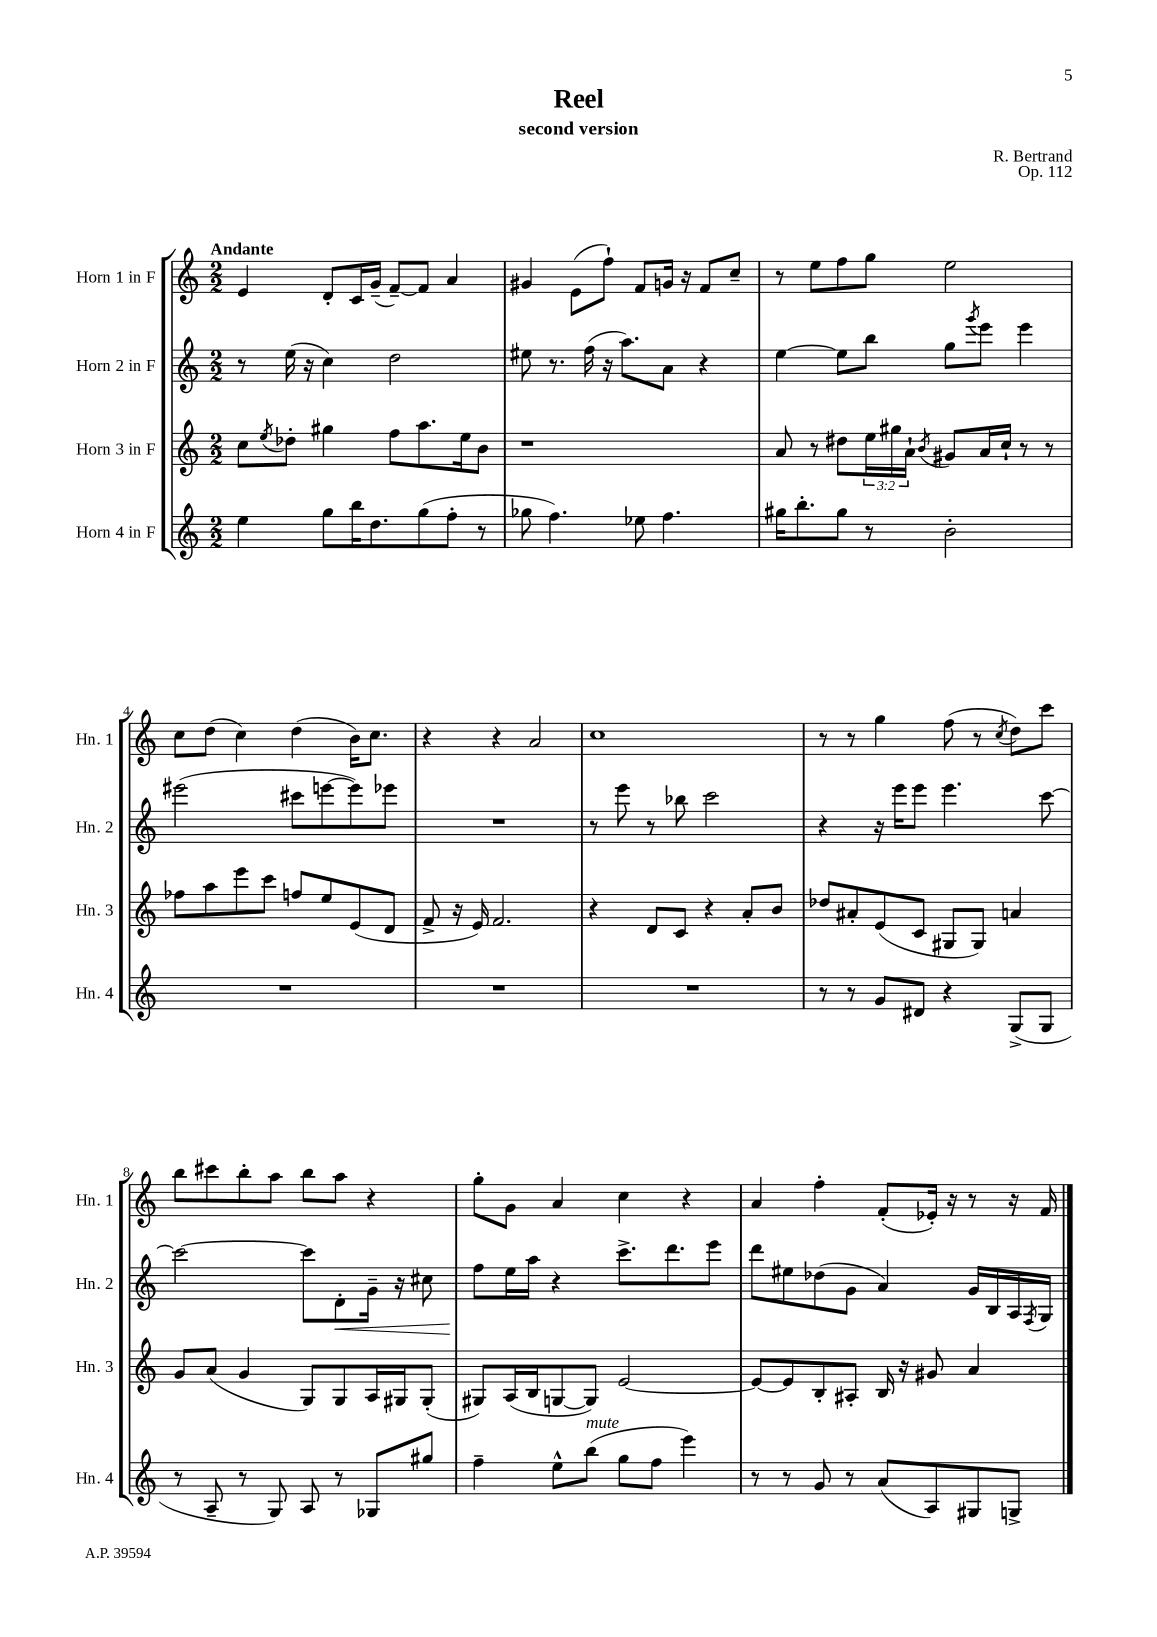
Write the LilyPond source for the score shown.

\header { title = "Reel" composer = "R. Bertrand" subtitle = "second version" opus = "Op. 112" }
<<
\new StaffGroup <<
\new Staff = "s0" \with { instrumentName = "Horn 1 in F" shortInstrumentName = "Hn. 1" } {
    \clef treble \key c \major \numericTimeSignature \time 2/2 \tempo "Andante"
    e'4 d'8-. c'16 g'16--( f'8~--) f'8 a'4 |
    gis'4 e'8( f''8-!) f'8 g'16 r16 f'8 c''8-- |
    r8 e''8 f''8 g''8 e''2 |
    c''8 d''8( c''4) d''4( b'16) c''8. |
    r4 r4 a'2 |
    c''1 |
    r8 r8 g''4 f''8( r8 \acciaccatura { c''8 } d''8) c'''8 |
    b''8 cis'''8 b''8-. a''8 b''8 a''8 r4 |
    g''8-. g'8 a'4 c''4 r4 |
    a'4 f''4-. f'8-.( ees'16-.) r16 r8 r16 f'16 \bar "|." |
}
\new Staff = "s1" \with { instrumentName = "Horn 2 in F" shortInstrumentName = "Hn. 2" } {
    \clef treble \key c \major \numericTimeSignature \time 2/2
    r8 e''16( r16 c''4) d''2 |
    eis''8 r8. f''16( r16 a''8.) a'8 r4 |
    e''4~ e''8 b''8 g''8 \acciaccatura { g'''8 } e'''8 e'''4 |
    eis'''2( cis'''8 e'''8~ e'''8) ees'''8 |
    R1 |
    r8 e'''8 r8 bes''8 c'''2 |
    r4 r16 e'''16 e'''8 e'''4. c'''8~ |
    c'''2~ c'''8 d'8-.\< g'16-- r16 cis''8 |
    f''8\! e''16 a''16 r4 c'''8.-> d'''8. e'''8 |
    d'''8 eis''8 des''8( g'8 a'4) g'16 b16 a16 \acciaccatura { f8 } g16 \bar "|." |
}
\new Staff = "s2" \with { instrumentName = "Horn 3 in F" shortInstrumentName = "Hn. 3" } {
    \clef treble \key c \major \numericTimeSignature \time 2/2 \override Staff.TupletNumber.text = #tuplet-number::calc-fraction-text
    c''8 \acciaccatura { e''8 } des''8-. gis''4 f''8 a''8. e''16 b'8 |
    r1 |
    a'8 r8 dis''8 \tuplet 3/2 { e''16 gis''16 a'16-! } \acciaccatura { b'8 } gis'8 a'16 c''16-! r8 r8 |
    fes''8 a''8 e'''8 c'''8 f''8 e''8 e'8( d'8 |
    f'8-> r16 e'16) f'2. |
    r4 d'8 c'8 r4 a'8-. b'8 |
    des''8 ais'8-. e'8( c'8 gis8 gis8) a'4 |
    g'8 a'8( g'4 g8) g8 a16 gis16 gis8-.( |
    gis8) a16( b16 g8~ g8) e'2~ |
    e'8~ e'8 b8-. ais8-. b16 r16 gis'8 a'4 \bar "|." |
}
\new Staff = "s3" \with { instrumentName = "Horn 4 in F" shortInstrumentName = "Hn. 4" } {
    \clef treble \key c \major \numericTimeSignature \time 2/2
    e''4 g''8 b''16 d''8. g''8( f''8-. r8 |
    ges''8 f''4.) ees''8 f''4. |
    gis''16 b''8.-. gis''8 r8 b'2-. |
    R1 |
    R1 |
    R1 |
    r8 r8 g'8 dis'8 r4 g8->( g8 |
    r8 a8-- r8 g8) a8 r8 ges8 gis''8 |
    f''4-- e''8-^ b''8^\markup { \italic "mute" }( g''8 f''8 e'''4) |
    r8 r8 g'8 r8 a'8( a8) gis8 g8-> \bar "|." |
}
>>
>>
